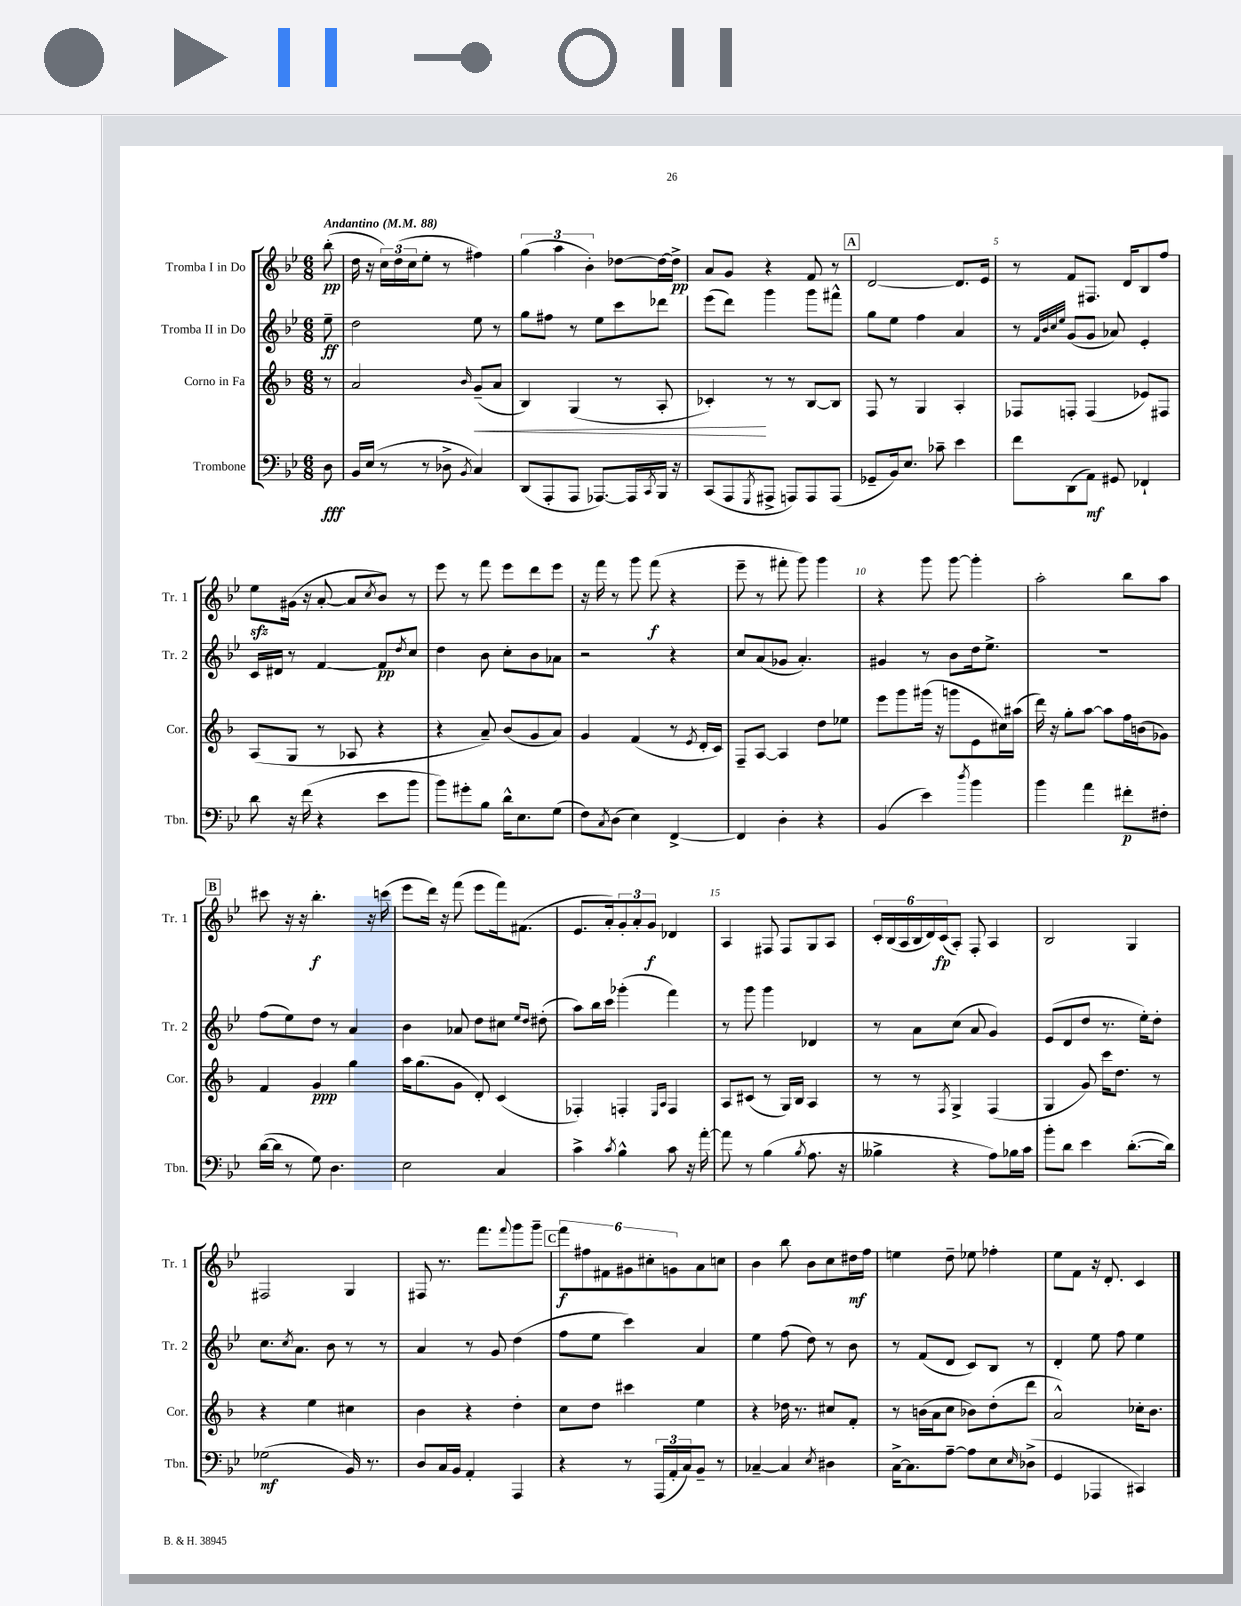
<<
\new StaffGroup <<
\new Staff = "s0" \with { instrumentName = "Tromba I in Do" shortInstrumentName = "Tr. 1" } {
    \clef treble \key bes \major \numericTimeSignature \time 6/8 \partial 8 \tempo "Andantino" 4 = 88
    bes''8-.\pp( |
    d''16 r16 \tuplet 3/2 { c''16) d''16( c''16 } ees''8-. r8 fis''4) |
    \tuplet 3/2 { g''4( a''4 bes'4-.) } des''8~ des''16~ des''16->\pp |
    a'8 g'8 r4 f'8 r8 |
    \mark \markup { \box "A" } d'2~ d'8. ees'16 |
    r8 f'8 fis8. d'16 bes8 f''8 |
    ees''8\sfz gis'16( r16 a'8~-. a'8 \acciaccatura { c''8 } bes'8) r8 |
    ees'''8 r8 f'''8 ees'''8 d'''8 ees'''8 |
    r16 f'''16 r8 g'''8 f'''8\f( r4 |
    ees'''8-- r8 fis'''8-. g'''8) g'''4 |
    r4 g'''8 g'''8~ g'''4-. |
    a''2-. bes''8 a''8 |
    \mark \markup { \box "B" } cis'''8 r16 r16 bes''4.-.\f r16 c'''16( |
    ees'''8 d'''16) r16 f'''8( ees'''8 f'''16) fis'8.( |
    ees'8. a'16-.) \tuplet 3/2 { g'8-. a'8-. g'8\f } des'4 |
    a4 fis8 fis8 g8 a8 |
    \tuplet 6/4 { c'16-. bes16( a16 bes16 d'16) c'16\fp( } a8-.) f8-. a4 |
    bes2 g4 |
    fis2 g4 |
    fis8 r8. f'''8. \appoggiatura { f'''8 } g'''8 g'''8-- |
    \mark \markup { \box "C" } \tuplet 6/4 { f'''8\f fis''8 fis'8 gis'8 cis''8-. g'8 } a'8 c''8 |
    bes'4 bes''8 bes'8 c''8 dis''16\mf f''16 |
    e''4 d''8-- ees''8 fes''4-. |
    ees''8 f'8 r16 d'8.-. c'4 \bar "|." |
}
\new Staff = "s1" \with { instrumentName = "Tromba II in Do" shortInstrumentName = "Tr. 2" } {
    \clef treble \key bes \major \numericTimeSignature \time 6/8 \partial 8
    ees''8--\ff |
    d''2 ees''8 r8 |
    g''8 fis''8 r8 ees''8 c'''8 des'''8 |
    ees'''8( d'''8) g'''4 g'''8 fis'''8-^ |
    \mark \markup { \box "A" } g''8 ees''8 f''4 a'4 |
    r8 \grace { f'32 bes'32 c''32 ees''32 } g'8( g'8 aes'8) ees'4-. |
    c'16 dis'16 r8 f'4~ f'8\pp \acciaccatura { d''8 } c''8 |
    d''4 bes'8 c''8-. bes'8 aes'8 |
    r2 r4 |
    c''8 a'8( ges'8 a'4.-.) |
    gis'4 r8 bes'8 d''16 ees''8.-> |
    R2. |
    \mark \markup { \box "B" } f''8( ees''8) d''8 r8 a'4 |
    bes'4 aes'8 d''8 cis''8 \grace { ees''16 d''16 } dis''8-.( |
    a''8) bes''16 c'''16 ges'''4-.( f'''4) |
    r8 g'''8 g'''4 des'4 |
    r8 a'8 c''8( a'8 g'4) |
    ees'8( d'8 d''8 r8. ees''16-.) d''8-. |
    c''8. \acciaccatura { c''8 } a'8. bes'8 r8 r8 |
    a'4 r8 g'8 d''4( |
    \mark \markup { \box "C" } f''8 ees''8 c'''4) a'4 |
    ees''4 f''8( d''8) r8 bes'8 |
    r8 f'8( d'8 c'8) bes8 r8 |
    d'4-. ees''8 f''8 ees''4 \bar "|." |
}
\new Staff = "s2" \with { instrumentName = "Corno in Fa" shortInstrumentName = "Cor." } {
    \clef treble \key f \major \numericTimeSignature \time 6/8 \partial 8
    r8 |
    a'2 \grace { bes'16 } g'8--\<( a'8 |
    bes4) g4( r8 a8-. |
    ces'4-.\!) r8 r8 bes8~ bes8 |
    \mark \markup { \box "A" } f8 r8 g4 a4-. |
    fes8 f8-. f4( ees'8) fis8 |
    a8( g8 r8 aes8 r4 |
    r4 a'8--) bes'8( g'8 a'8) |
    g'4 f'4( r8 \acciaccatura { e'8 } d'16-. c'16) |
    f8-- a8~ a4 d''8 ees''8 |
    e'''8 g'''8 gis'''16( r16 g'''8 e'8 cis''16) ais''16( |
    d'''16) r16 g''8-. a''8~ a''8 f''16 b'16( ges'8) |
    \mark \markup { \box "B" } f'4 g'4\ppp g''4 |
    a''16 g''8.( g'8 d'8-.) c'4( |
    fes4-.) f4-. \grace { e16 a16 } f4 |
    a8 cis'8( r8 g16) bes16 a4 |
    r8 r8 \acciaccatura { f8 } g4-> f4( |
    g4 g'8) c'''16 d''8. r8 |
    r4 e''4 cis''4 |
    bes'4 r4 d''4-. |
    \mark \markup { \box "C" } c''8 d''8 cis'''4 e''4 |
    r4 des''16 r8. cis''8 f'8-. |
    r8 b'16( a'16 c''8 bes'8) d''8-.( d'''8 |
    a'2-^) ces''16-. bes'8. \bar "|." |
}
\new Staff = "s3" \with { instrumentName = "Trombone" shortInstrumentName = "Tbn." } {
    \clef bass \key bes \major \numericTimeSignature \time 6/8 \partial 8
    d8\fff |
    bes,16 ees16( r8 r8 des8-> \acciaccatura { bes,8 } c4) |
    d,8( a,,8-. a,,8 aes,,8.~) aes,,16 \acciaccatura { c,8 } bes,,16 r16 |
    c,8( a,,8 \acciaccatura { g,,8 } ais,,8-> a,,8) a,,8 a,,8( |
    \mark \markup { \box "A" } ges,8-- bes,16) ees8. ces'8-- ees'4 |
    f'8 d,8( a,8\mf) gis,8 fes,4-! |
    d'8 r16 f'16( r4 ees'8 bes'8 |
    bes'8) gis'8-. bes8 d'16-^ ees8. g8( |
    f8) \acciaccatura { c8 } d8( ees4) f,4~-> |
    f,4 d4-. r4 |
    bes,4( ees'4) \acciaccatura { d''8 } bes'4 |
    bes'4 a'4 fis'8-.\p fis8-. |
    \mark \markup { \box "B" } d'16~( d'16 r8 g8) d4. |
    ees2 c4 |
    c'4-> \acciaccatura { c'8 } bes4-^ c'8 r16 a'16~-. |
    a'8 r8 bes4( \acciaccatura { bes8 } a8. r16 |
    beses4-> r4 a8) bes16 c'16 |
    bes'8-. d'8 ees'4 d'8.~-.( d'16) |
    ges2\mf( bes,16) r8. |
    d8 c16 bes,16 a,4-. a,,4 |
    \mark \markup { \box "C" } r4 r8 \tuplet 3/2 { a,,16( a,16-. c16) } bes,8-- r8 |
    ces4~-- ces4 \acciaccatura { ees8 } dis4 |
    c16~-> c8. a8~-- a8 ees8 \grace { ees16 } des8->( |
    g,4 aes,,4 cis,4) \bar "|." |
}
>>
>>
\layout { \context { \Score \override BarNumber.break-visibility = ##(#f #t #t) barNumberVisibility = #(every-nth-bar-number-visible 5) } }
